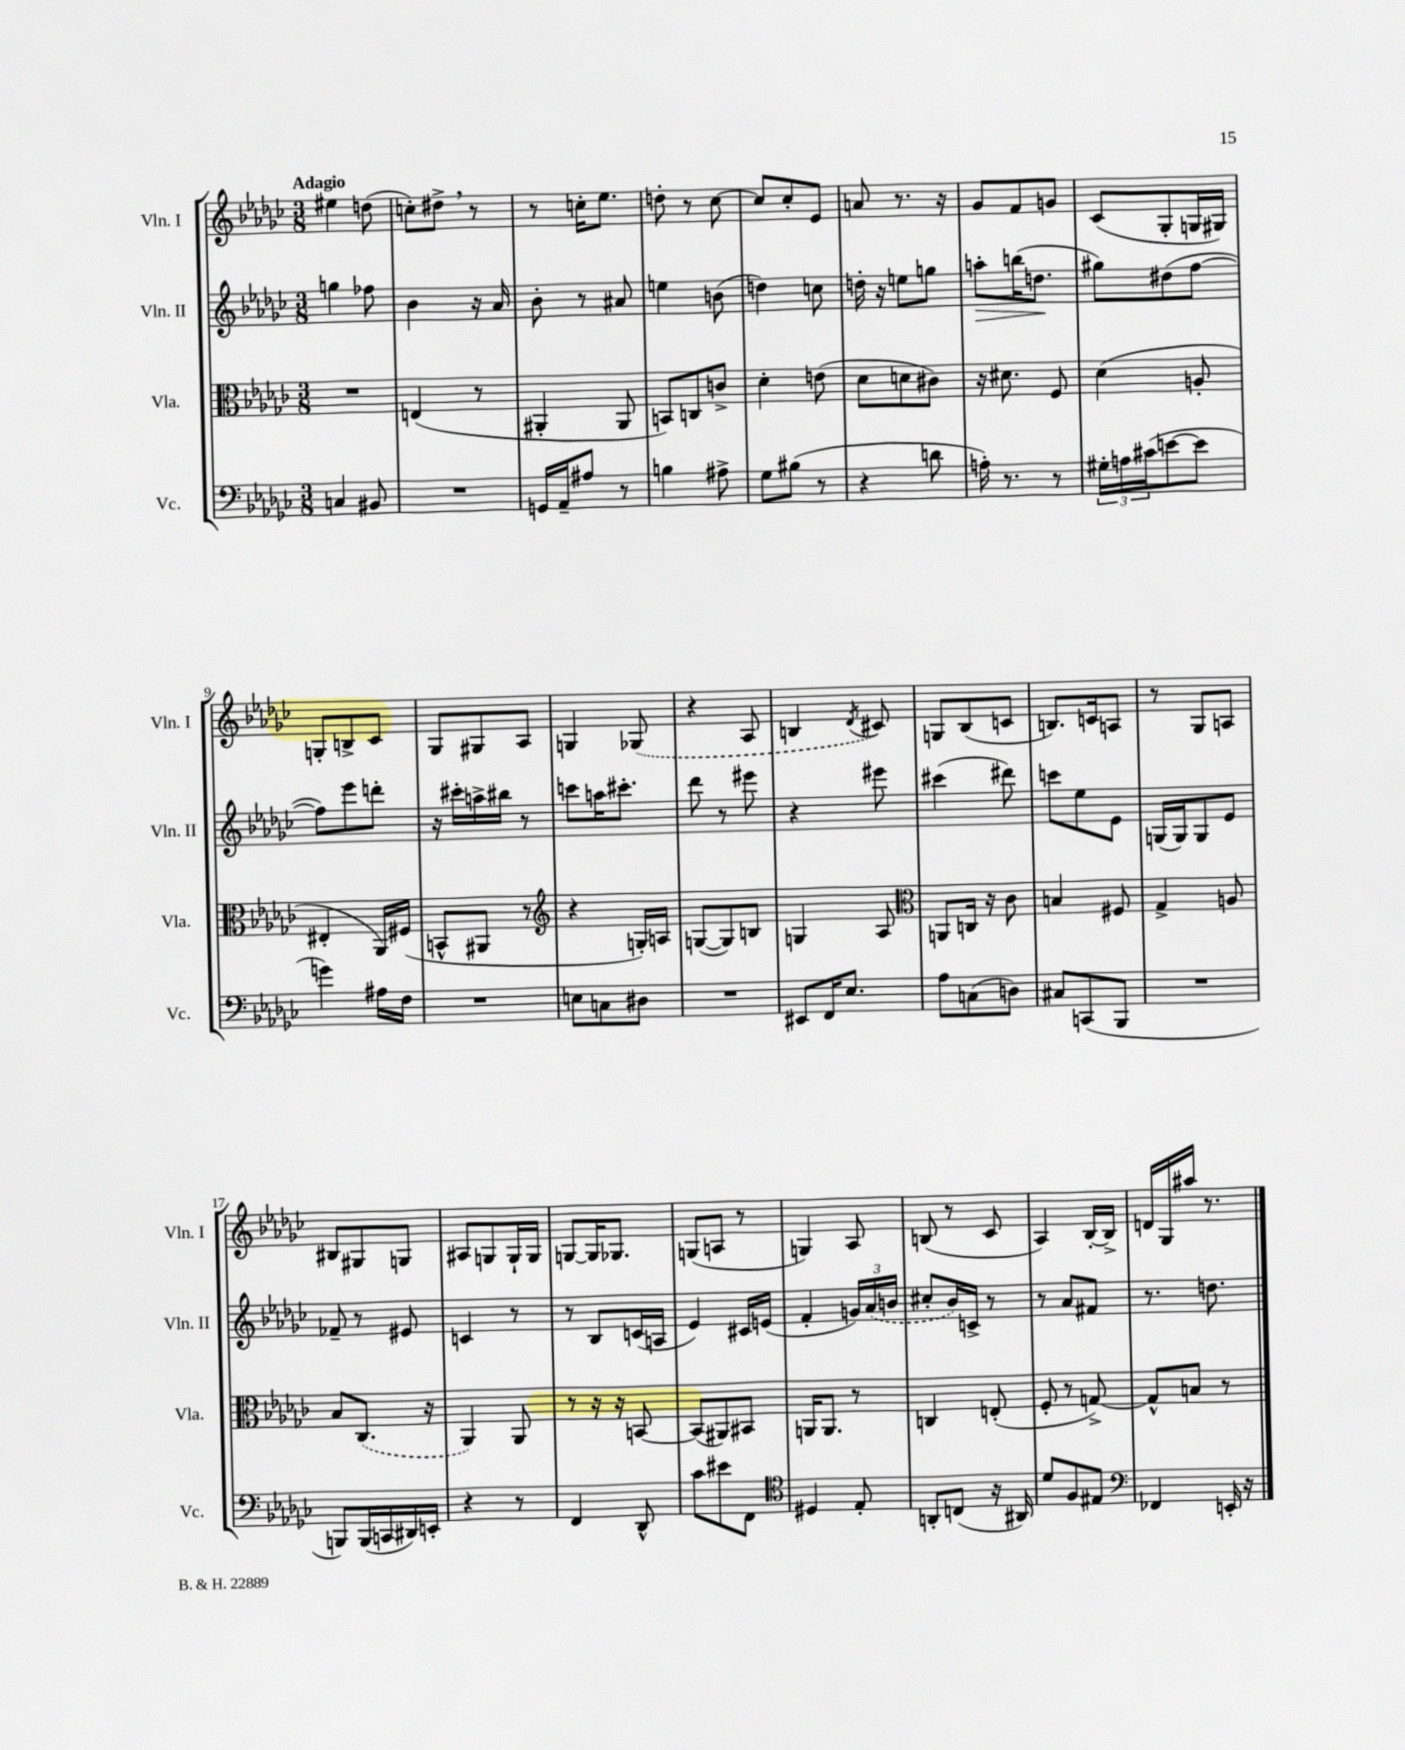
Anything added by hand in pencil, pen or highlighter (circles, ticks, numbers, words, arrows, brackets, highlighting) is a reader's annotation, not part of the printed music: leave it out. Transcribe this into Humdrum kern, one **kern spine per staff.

**kern	**kern	**kern	**dynam	**kern
*part4	*part3	*part2	*part2	*part1
*staff4	*staff3	*staff2	*staff2	*staff1
*I"Vc.	*I"Vla.	*I"Vln. II	*	*I"Vln. I
*I'Vc.	*I'Vla.	*I'Vln. II	*	*I'Vln. I
*clefF4	*clefC3	*clefG2	*	*clefG2
*k[b-e-a-d-g-c-]	*k[b-e-a-d-g-c-]	*k[b-e-a-d-g-c-]	*	*k[b-e-a-d-g-c-]
*M3/8	*M3/8	*M3/8	*	*M3/8
=1	=1	=1	=1	=1
!	!	!	!	!LO:TX:a:B:t=Adagio
4Cn/	4.r	4ggn\	.	4ee#X\
8BB#X/	.	8ff-X\	.	(8ddn\
=2	=2	=2	=2	=2
4.r	(4En/	4b-\	.	8ccn'\L)
.	.	.	.	8dd#X^,\J
.	8r	16r	.	8r
.	.	16a-/	.	.
=3	=3	=3	=3	=3
16GGn/LL	4AA#X'/	8b-'\	.	8r
16AA-~/J	.	.	.	.
8A#X/J	.	8r	.	16ccn'\KL
.	.	.	.	8.ee-\J
8r	8AA#/	8a#X/	.	.
=4	=4	=4	=4	=4
4Bn\	8BBn/L)	4een\	.	8ddn'\
.	8Cn/	.	.	8r
8A#X^\	8cn^/J	(8bn\	.	[8cc-\
=5	=5	=5	=5	=5
8G-\L	4d-'\	4ddn\)	.	8cc-/L]
(8B#X\J	.	.	.	8cc-'/
8r	(8en\	8ccn\	.	8e-/J
=6	=6	=6	=6	=6
4r	8d-\L	16ddn'\	.	8an/
.	.	16r	.	.
.	8dn\	8een\L	.	8.r
8dn\	8c#X\J)	8ggn\J	.	.
.	.	.	.	16r
=7	=7	=7	=7	=7
!	!	!	!LO:HP:b	!
16An'\)	16r	8aan'\L	>	8g-/L
8.r	8.d#X\	.	.	.
.	.	(16bbn\K	.	8f/
.	.	8.ddn\J	.	.
8r	8F/	.	.	8gn/J
.	.	.	]	.
=8	=8	=8	=8	=8
24G#X'\LL	(4d-\	8gg#X\L)	.	(8c-/L
24An\	.	.	.	.
(24c#X\J	.	.	.	.
[8en\	.	(8dd#X\	.	8G-'/
8e\J]	8An'/	[8ff\J	.	16Gn/L
.	.	.	.	16G#X/JJ)
!!LO:LB:g=z
=9	=9	=9	=9	=9
4gn\)	4E#X'/	8ff\L])	.	8Gn'/L
.	.	8eee-\	.	8Bn^/
16A#X\LL	16AA-/LL)	8dddn'\J	.	8c-/J
16F\JJ	(16F#X/JJ	.	.	.
=10	=10	=10	=10	=10
4.r	8BBn^^/L	16r	.	8G-/L
.	.	16ccc#X'\LL	.	.
.	8AA#X/J	16aan^\	.	8G#X/
.	.	16bb#X\JJ	.	.
.	8r	8r	.	8A-/J
=11	=11	=11	=11	=11
*	*clefG2	*	*	*
8En\L	4r	8cccn\L	.	4Gn/
8Cn\	.	16aan\K	.	.
.	.	8.ccc#X'\J	.	.
8D#X\J	16Gn'/LL)	.	.	(8G-X/
.	16An/JJ	.	.	.
=12	=12	=12	=12	=12
4.r	([8Gn/L	8ddd-\	.	4r
.	8G/])	8r	.	.
.	8Bn/J	8eee#X\	.	8A-/
=13	=13	=13	=13	=13
8EE#X/L	4Gn/	4r	.	4Bn/
16FF/K	.	.	.	.
8.E-/J	.	.	.	.
.	.	.	.	8qd-/
.	8A-/	8eee#X\	.	8c#X/)
=14	=14	=14	=14	=14
*	*clefC3	*	*	*
8A-\L	8AAn/L	(4ccc#X\	.	8Gn/L
(8Cn\	16Cn/Jk	.	.	(8B-/
.	16r	.	.	.
8Dn\J)	8c-\	8ddd#X\)	.	8cn/J
=15	=15	=15	=15	=15
8C#X/L	4Bn/	8cccn\L	.	8.Bn/L)
(8CCn/	.	8ee-\	.	.
.	.	.	.	16cn/k
8BBB-/J	8F#X/	8e-\J	.	8An/J
=16	=16	=16	=16	=16
4.r	4G-^/	(16Gn/LL	.	8r
.	.	16G/J)	.	.
.	.	8G/	.	8G-/L
.	8An/	8e-/J	.	8An/J
!!LO:LB:g=z
=17	=17	=17	=17	=17
8BBBn/L)	8B-/L	8f-X~/	.	8B#X/L
(16BBB/L	(8.C-/J	8r	.	8G#X/
16CCn/	.	.	.	.
16DD#X/)	.	8e#X/	.	8Gn/J
16EEn'/JJ	16r	.	.	.
=18	=18	=18	=18	=18
4r	4AA-/)	4cn/	.	8A#X/L
.	.	.	.	8Gn/
8r	8AA-/	8r	.	16G`/L
.	.	.	.	16G/JJ
=19	=19	=19	=19	=19
4FF/	8r	8r	.	[8Gn/L
.	16r	8B-/L	.	16G/K]
.	16r	.	.	8.G-X/J
8DD-^^/	[8BBn/	(16cn/L	.	.
.	.	16An/JJ	.	.
=20	=20	=20	=20	=20
8c-\L	(8BB/L]	4e-/)	.	(8Gn/L
8e#X\	8AA#X/)	.	.	8An/J
8FF\J	8BB#X/J	16c#X/LL	.	8r
.	.	(16en/JJ	.	.
=21	=21	=21	=21	=21
*clefC4	*	*	*	*
4D#X/	16AAn/KL	4f'/	.	4Gn/)
.	8.AA/J	.	.	.
8E-'/	8r	24gn/LL)	.	8A-/
.	.	(24a-/	.	.
.	.	24bn/JJ	.	.
=22	=22	=22	=22	=22
8AAn'/L	4Cn/	8cc#X'/L	.	(8Bn/
(8Cn/J	.	16b-/L)	.	8r
.	.	16cn^/JJ	.	.
16r	(8En'/	8r	.	8c-/
16AA#X/)	.	.	.	.
=23	=23	=23	=23	=23
8d-/L	8F'/	8r	.	4A-/)
8F/	8r	8a-/L	.	.
8E#X/J	[8Gn^/)	8f#X/J	.	[16B-'/LL
.	.	.	.	16B-^/JJ]
=24	=24	=24	=24	=24
*clefF4	*	*	*	*
4FF-X/	8G^^/L]	8.r	.	16dn/LL
.	.	.	.	16G-/
.	8Bn/J	.	.	16aa#X/JJ
.	.	8.ddn\	.	8.r
16EEn'/	8r	.	.	.
16r	.	.	.	.
==	==	==	==	==
*-	*-	*-	*-	*-
